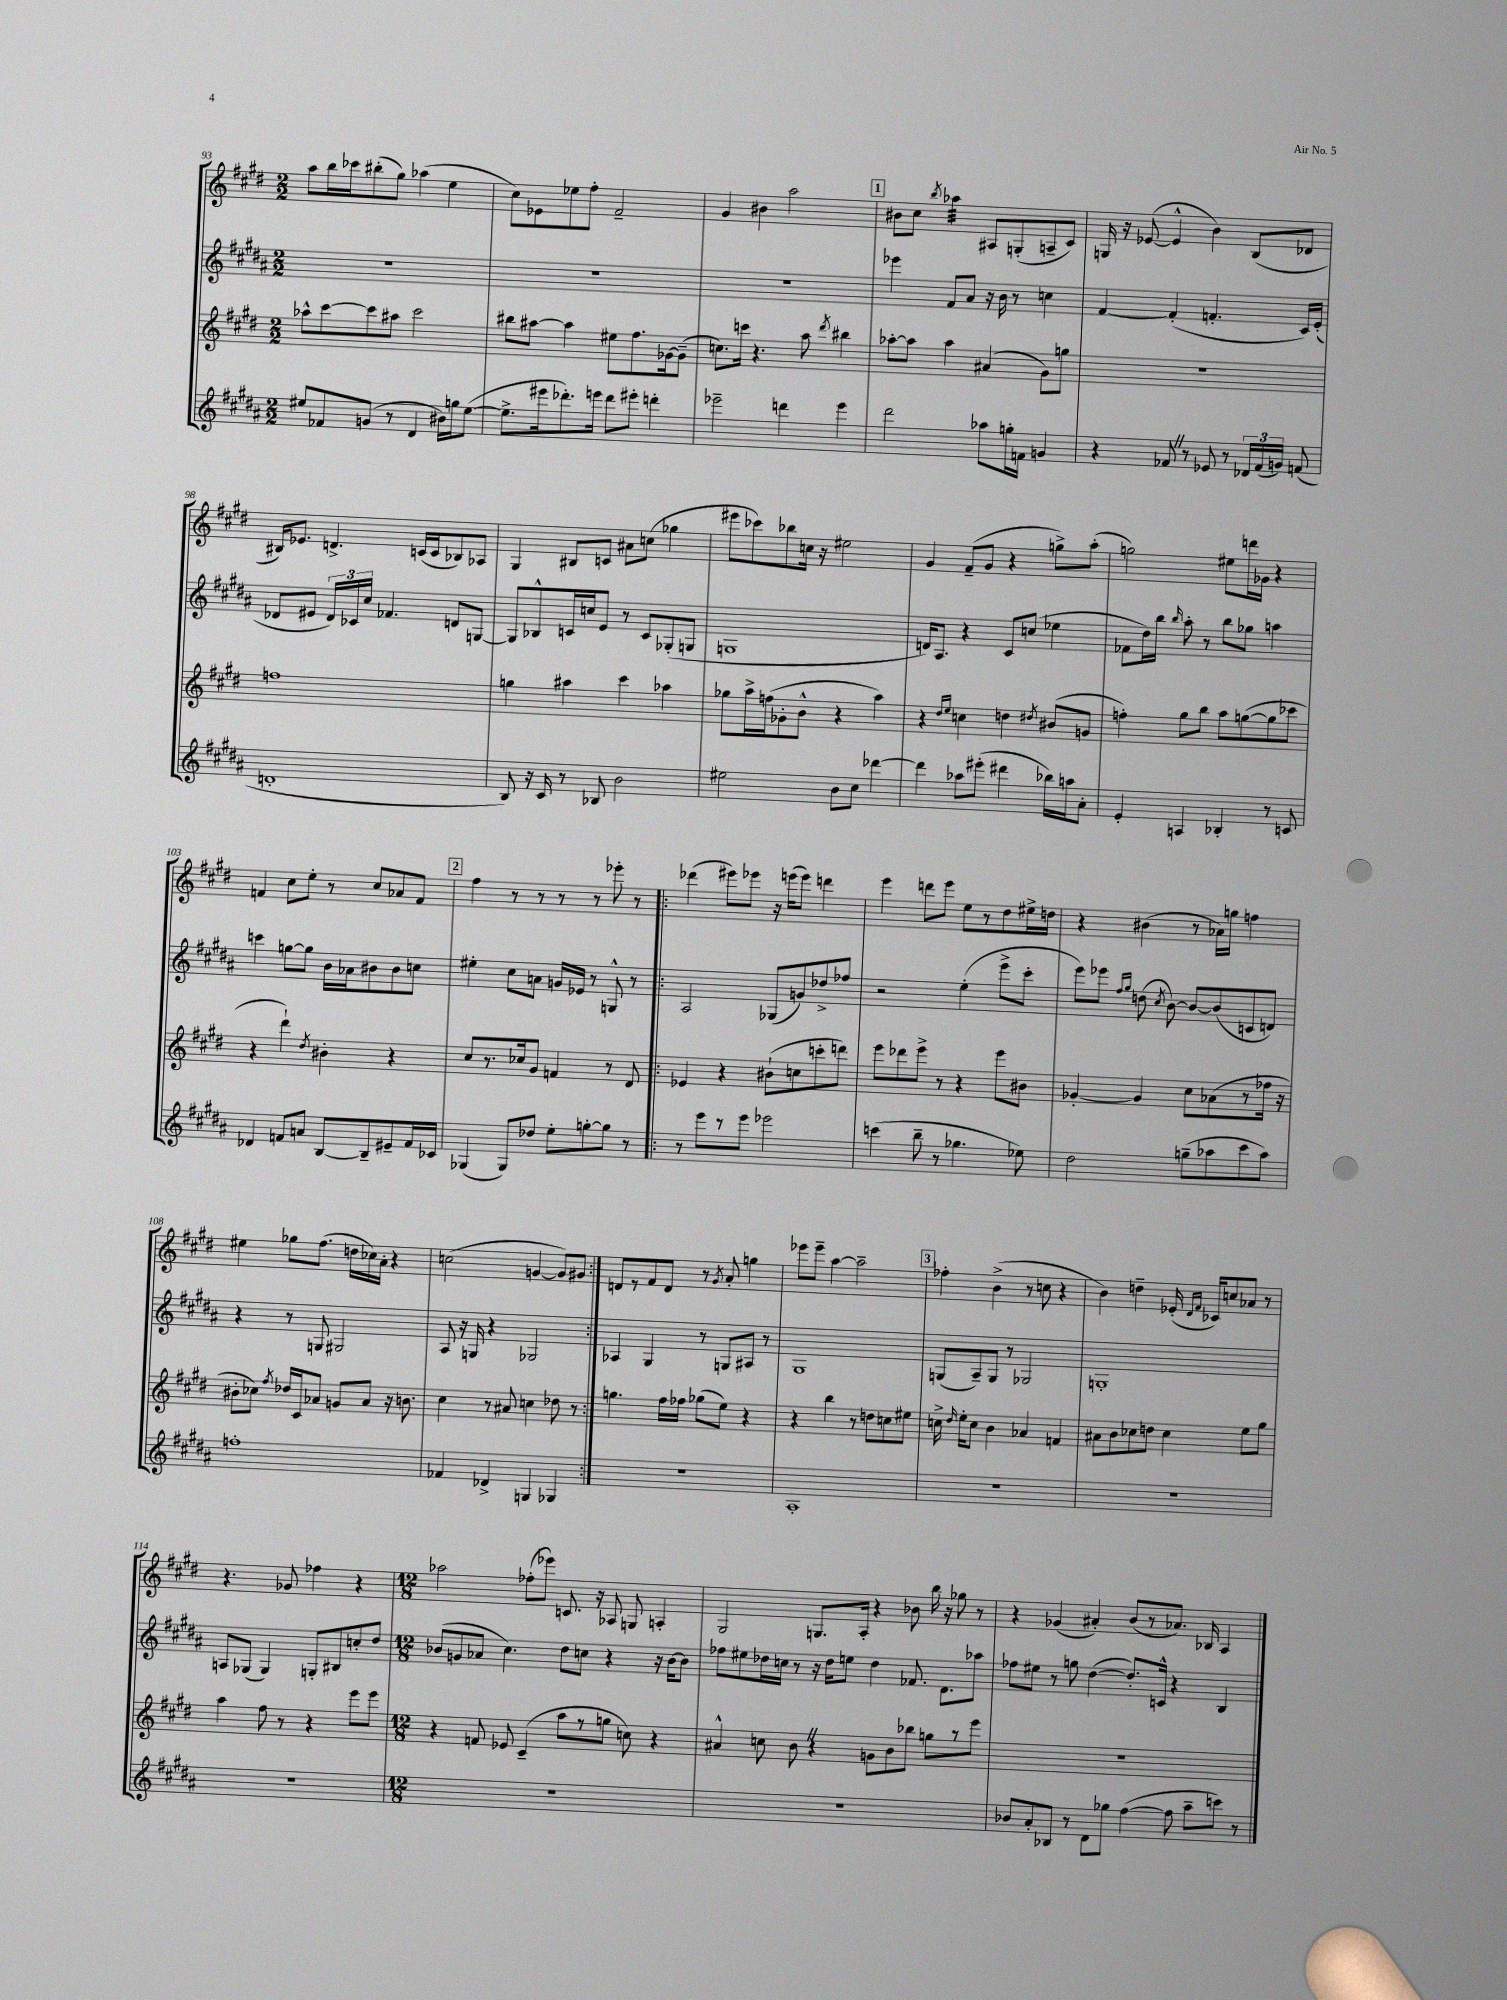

**kern	**kern	**kern	**kern
*staff4	*staff3	*staff2	*staff1
*clefG2	*clefG2	*clefG2	*clefG2
*k[f#c#g#d#a#]	*k[f#c#g#d#]	*k[f#c#g#d#a#]	*k[f#c#g#d#]
*M2/2	*M2/2	*M2/2	*M2/2
8ee#	8aa-^^	1r	8aa
8f-	[8ccc#	.	16bb
.	.	.	16ccc-
(8g	8ccc#]	.	(8bb#'
8r	8aa#	.	8gg#)
4d#	2ccc#	.	(4aa-
16b#)	.	.	4ee
16gg	.	.	.
([8ee#	.	.	.
=	=	=	=
8.ee#^]	8bb#	1r	8cc#)
.	[8aa#	.	8e-
16eee#	.	.	.
8.ddd-')	4aa#]	.	8ee-
.	.	.	8ff#'
16eee	.	.	.
8ddd-	8ee#	.	2f#~
8eee#'	8.ff#	.	.
4ddd'	.	.	.
.	[16g-	.	.
.	(8g-~]	.	.
=	=	=	=
2eee-~	8.cc)	1r	4g#
.	16ccc	.	.
.	4.r	.	4b#
4ddd	.	.	2aa
.	8aa	.	.
.	8qddd#	.	.
4eee-	4bb#	.	.
=	=	=	=
2ddd#	[8aa-'	4eee-	8b#
.	8aa-]	.	8cc#
.	.	.	8qbb
.	4aa-	8f#	4aa-
.	.	8a#	.
8aa-	(4a#	16r	8A#
.	.	16b	.
16gg'	.	8r	(8G'
16f	.	.	.
4g	8g#)	4cc	8A~
.	8gg	.	8c#)
=	=	=	=
4r	1r	[4f#	16G
.	.	.	16r
.	.	.	([8e-
8f-	.	(4f#']	4e-^^]
8r	.	.	.
8e-	.	4.f'	4b)
8r	.	.	.
24d-	.	.	(8B
(24f-	.	.	.
24g)	.	.	.
(8f	.	16c#)	8d-
.	.	(16e'	.
=	=	=	=
1d'	1ff	8d-	16B#)
.	.	.	8.e-
.	.	8e#	.
.	.	24d-)	4.d^
.	.	24c-	.
.	.	24cc#	.
.	.	4.f-	.
.	.	.	(16c
.	.	.	16c
.	.	8d	8B-)
.	.	[8G	8A-
=	=	=	=
8B)	4gg	8G]	4G#
16r	.	8B-^^	.
16c#	.	.	.
8r	4aa#	16c	8B#
.	.	16cc	.
8B-	.	8e	8c
2b	4ccc#	8r	8a#
.	.	8c	(8cc
.	4aa-	(8G-'	4gg-
.	.	8G	.
=	=	=	=
2ee#	8gg-	1G	8eee#
.	16aa^	.	8ccc-)
.	(16ff	.	.
.	8g-'	.	8bb-
.	8b^^	.	16cc
.	.	.	16r
8b	4r	.	2ee#
8cc#	.	.	.
[4ddd-	4aa)	.	.
=	=	=	=
4ddd-]	4r	16d)	4g#
.	.	8.A#	.
.	16qqdd#	.	.
.	16qqee	.	.
8aa-	4cc	4r	(8f#~
(8eee#'	.	.	8g#
4ddd#	4dd	8c#	4r
.	.	(8cc	.
.	8qdd#	.	.
16bb-)	(8b#	4ee-	8gg^)
16aa	.	.	.
8a#'	8g	.	(8aa'
=	=	=	=
4e'	4ff')	8f-	2gg)
.	.	16dd#)	.
.	.	16bb	.
.	.	16qqbb	.
4A	8gg#	8aa#'	.
.	8bb	8r	.
4B-'	8aa	8bb	8ee#
.	([8gg	8gg-	16ddd
.	.	.	16g-
8r	8gg]	4aa	4r
8c	8ccc-	.	.
=	=	=	=
4d-	4r	4ccc	4f
8f	4ddd#`)	[8gg	8cc#
8a	.	8gg]	8ee'
.	8qdd#	.	.
[8B	4b#'	16b	8r
.	.	16a-	.
8B~]	.	8b#	8cc#
8e#~	4r	8b#	8a-
16f	.	8cc	8f
16c-	.	.	.
=	=	=	=
(4G-	8cc#	4ee#'	4ff#
.	8.r	.	.
8G-)	.	8cc#	8r
.	16cc-	.	.
8dd-	8g#	8a	8r
8ee'	4f	16g	8r
.	.	16e-	.
[8gg'	.	8r	8r
8gg]	8r	8G^^	8eee-'
8r	8d#	8r	8r
=!|:	=!|:	=!|:	=!|:
8r	4e-	2A#	(4ddd-
8eee	.	.	.
8r	4r	.	8eee#)
8eee	.	.	8eee-
2eee-	(8b#`	(8G-	16r
.	.	.	(16eee
.	8cc	8g)	8eee)
.	8ccc'	8dd-^	4ddd
.	8ddd)	8ff-	.
=	=	=	=
(4ccc	8eee	2r	4eee
.	8ddd-	.	.
8bb~	8eee^	.	8ddd
8r	8r	.	8eee
4.gg-	4r	(4ee'	8ee
.	.	.	8r
.	8eee	8eee^	8dd#
8ee-)	8b#	8ccc#'	16ee#^
.	.	.	16dd
=	=	=	=
2dd#	[4g-'	8eee)	4r
.	.	8eee-	.
.	.	16qqff#	.
.	.	16qqgg#	.
.	4g-]	(8dd	(4b#
.	.	8qcc#	.
.	.	[8b)	.
(8gg~	8cc#	8b_	8r
8aa-	(8a-	(8b]	16a-)
.	.	.	16gg
8ccc#	8r	8c	4ff
8aa-)	16ff-	8d)	.
.	16r	.	.
=	=	=	=
1ff'	8b#'	4r	4ee#
.	8cc-)	.	.
.	8qff#	.	.
.	16dd-	8r	8gg-
.	16c#	.	.
.	8a-	8G	(8.ff#
.	8g	2G#	.
.	.	.	16dd
.	8a-	.	16cc-)
.	.	.	16a'
.	16r	.	4r
.	8.b	.	.
=	=	=	=
4f-	4cc#	8A#	(2cc
.	.	16r	.
.	.	16G	.
4d-^	8r	4r	.
.	8a#	.	.
4G	4cc	2G-	[4g
4G-	8dd-	.	8g])
.	8r	.	8g#
=:|!	=:|!	=:|!	=:|!
1r	4.gg	4A-	8d
.	.	.	8r
.	.	4G#	8f#
.	16ff#	.	8d
.	16ff-	.	.
.	(8gg-	8r	8r
.	.	.	8qg#
.	8ee)	8G	8a'
.	4r	8A#	4gg
.	.	8r	.
=	=	=	=
1A#'	4r	1G#	8eee-
.	.	.	8eee-~
.	4bb	.	[4aa
.	8r	.	2aa~]
.	8dd	.	.
.	8cc	.	.
.	8ee#	.	.
=	=	=	=
1r	16cc^	(8G	4ff-'
.	16qqdd#	.	.
.	16ee'	.	.
.	8cc	8A#~)	.
.	4b	8G	(4b^
.	.	8r	.
.	4a-	2G-	8r
.	.	.	8cc
.	4f	.	4r
=	=	=	=
1r	8a#	1G'	4b)
.	8b	.	.
.	8cc-	.	4dd~
.	8dd	.	.
.	4cc-	.	(16e-'
.	.	.	16qqd#
.	.	.	16qqf#
.	.	.	16c-)
.	.	.	8cc
.	8ee	.	8a-
.	8gg#	.	8r
=	=	=	=
1r	4aa	8A	4.r
.	.	(8G-	.
.	8ff#	4G-)	.
.	8r	.	8g-
.	4r	8G'	4ff-
.	.	8B#	.
.	8eee	8cc'	4r
.	8eee	8dd#	.
=	=	=	=
*M12/8	*M12/8	*M12/8	*M12/8
1.r	4r	(8b-	2aa-
.	.	8g	.
.	8f	8a-	.
.	8e-	4.cc#)	.
.	(4c#~	.	(8ff-'
.	.	.	8eee-)
.	8aa	8dd#	8.c
.	8r	8cc	.
.	.	.	16r
.	8gg	4r	8A-
.	8cc)	.	8G
.	4r	16r	4A'
.	.	[16b-	.
.	.	8b-]	.
=	=	=	=
1.r	4a#^^	8ff-	2G#
.	.	8ee#	.
.	8cc	16dd-	.
.	.	16cc	.
.	8b	8r	.
.	4r	16r	8.G
.	.	16dd-	.
.	.	8ee	.
.	.	.	16A'
.	8g	4dd-	4r
.	8b	.	.
.	8bb-	8.f-	8b-
.	8gg	.	16bb
.	.	8.d#	16r
.	8r	.	8gg-
.	8eee	8aa-	8r
=	=	=	=
8b-	1.r	8ff-	4r
8a#'	.	8ee#	.
8B-	.	8r	(4g-
8r	.	8gg	.
8d#	.	([4dd#	4a#')
8gg-	.	.	.
([4ff#	.	8.dd#'])	(8b
.	.	.	8r
.	.	16c^^	.
8ff#]	.	4r	8.a-)
8aa#~	.	.	.
.	.	.	16B-
8ccc)	.	4B	4A
8r	.	.	.
==	==	==	==
*-	*-	*-	*-
